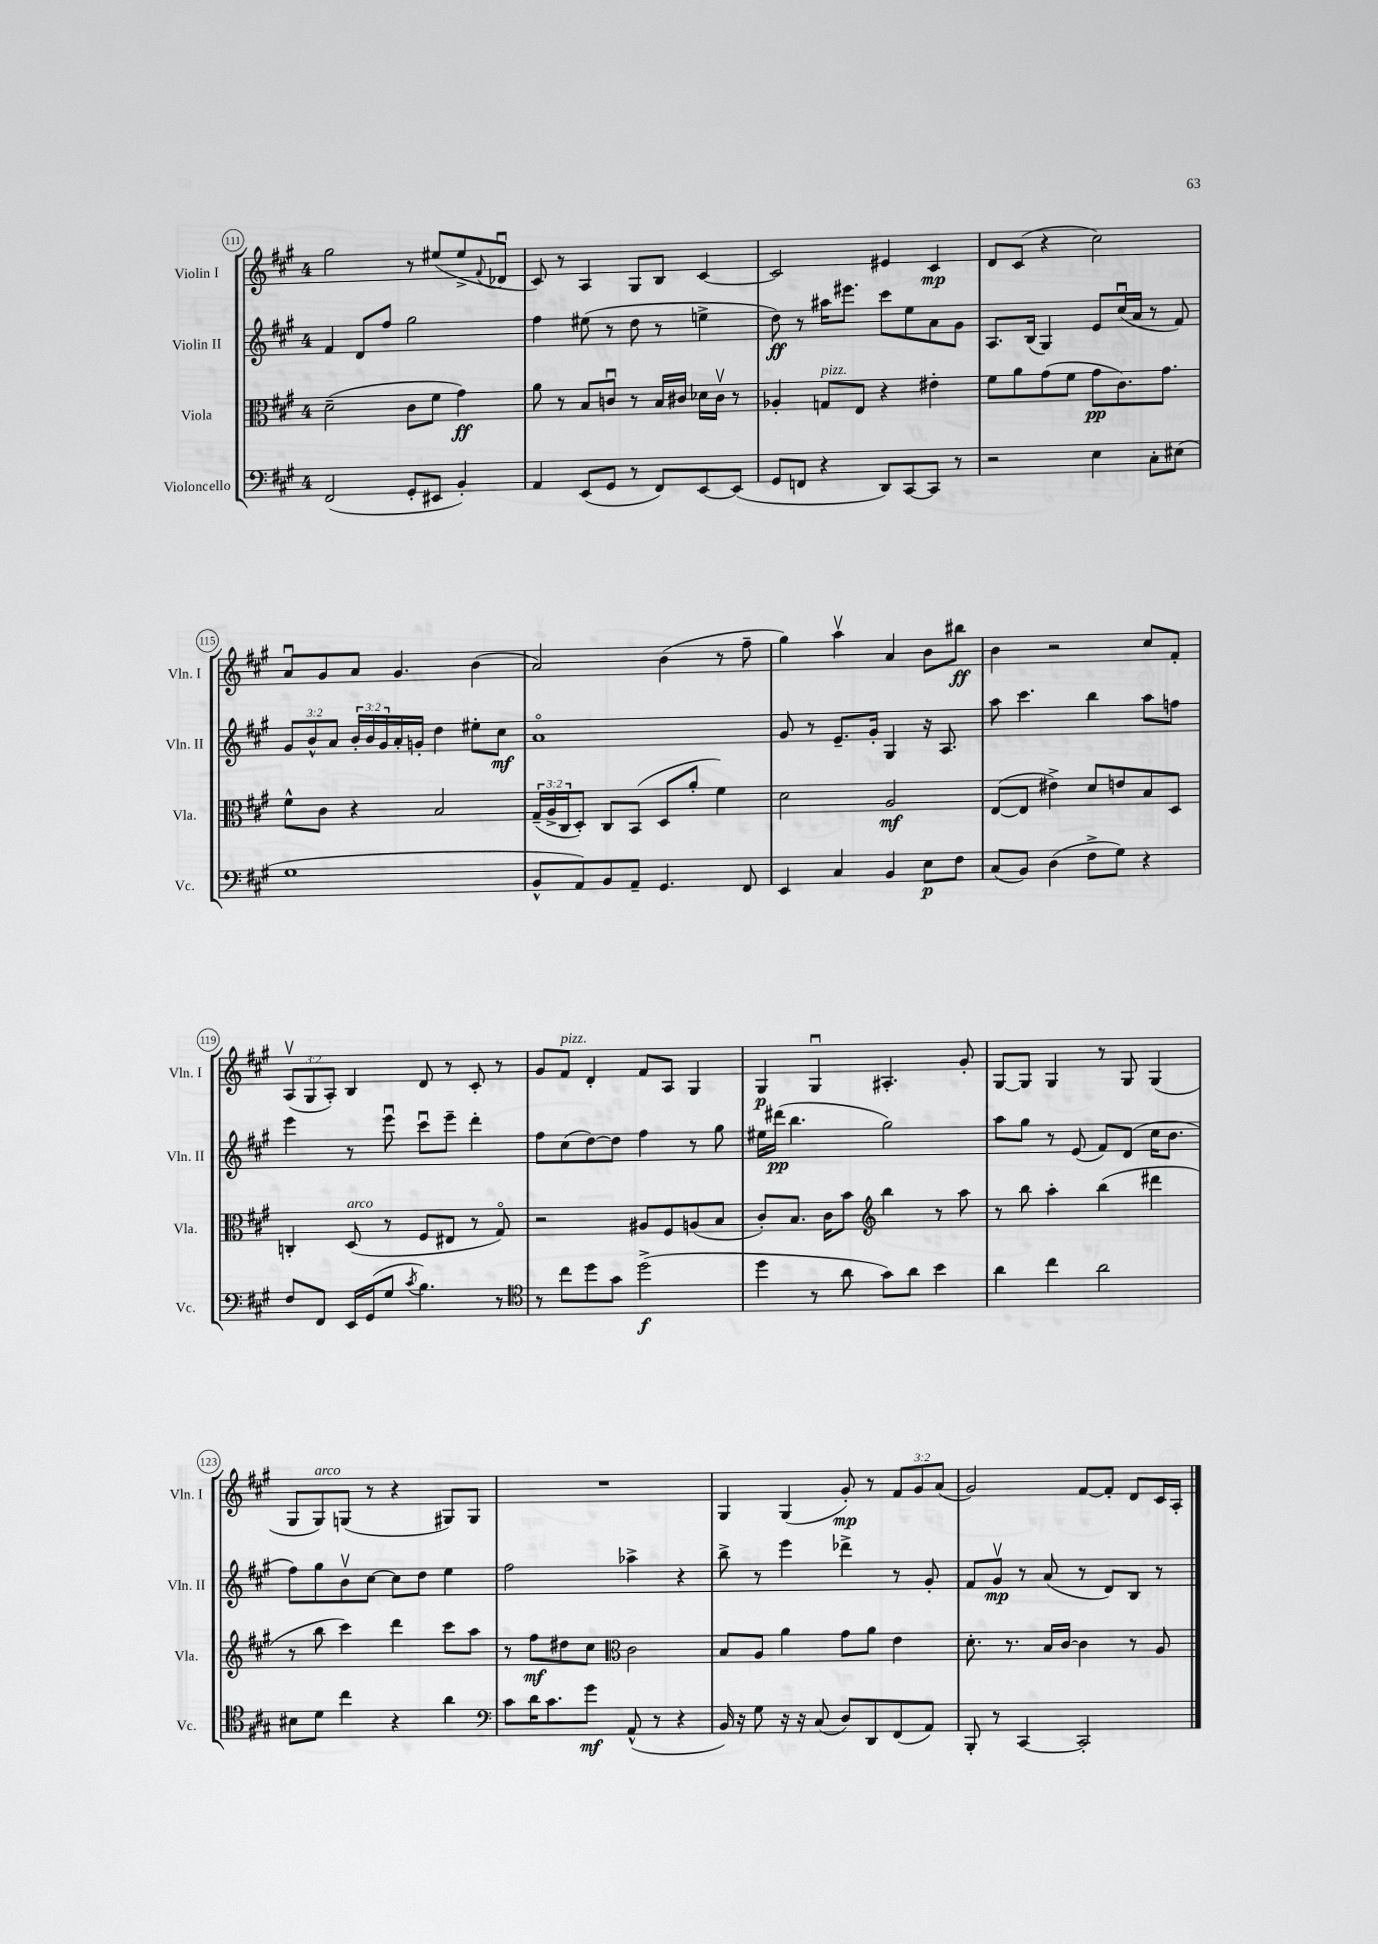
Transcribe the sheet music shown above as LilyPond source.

<<
\new StaffGroup <<
\new Staff = "s0" \with { instrumentName = "Violin I" shortInstrumentName = "Vln. I" } {
    \clef treble \key a \major \once \override Staff.TimeSignature.style = #'single-digit \time 4/4 \override Staff.TupletNumber.text = #tuplet-number::calc-fraction-text
    gis''2 r8 eis''8( eis''8-> \appoggiatura { fis'8 } des'8\downbow |
    cis'8) r8 a4 gis8 b8 cis'4~ |
    cis'2 eis'4 cis'4\mp |
    d'8 cis'8( r4 cis''2) |
    a'8\downbow gis'8 a'8 gis'4. b'4( |
    a'2) b'4( r8 fis''8-- |
    gis''4) a''4\upbow a'4 b'8 bis''8\ff |
    b'4 r2 cis''8 fis'8-. |
    \tuplet 3/2 { a8\upbow( gis8 a8-.) } b4 d'8 r8 cis'8-. r8 |
    gis'8 fis'8^\markup { \italic "pizz." } d'4-. fis'8 a8 gis4 |
    gis4\p gis4\downbow ais4.-. gis'8-. |
    gis8~ gis8 gis4 r8 gis8 gis4( |
    gis8 gis8^\markup { \italic "arco" }) g8( r8 r4 gis8) gis8 |
    R1 |
    gis4 gis4( gis'8-.\mp) r8 \tuplet 3/2 { fis'8 gis'8 a'8( } |
    gis'2) fis'8~ fis'8-. d'8 cis'16 a16-. \bar "|." |
}
\new Staff = "s1" \with { instrumentName = "Violin II" shortInstrumentName = "Vln. II" } {
    \clef treble \key a \major \once \override Staff.TimeSignature.style = #'single-digit \time 4/4 \override Staff.TupletNumber.text = #tuplet-number::calc-fraction-text
    fis'4 d'8 fis''8 gis''2 |
    fis''4 eis''8( r8 d''8 r8 e''4-> |
    d''8\ff) r8 ais''16 eis'''8. cis'''8 e''8 a'8 gis'8 |
    a8. b16( gis4) e'8 cis''16\downbow( a'16 r8 fis'8) |
    \tuplet 3/2 { gis'8 b'8-^ a'8 } \tuplet 3/2 { b'16-. b'16 gis'16 } a'16-. g'16-. d''4 eis''8-. cis''8\mf |
    a'1\flageolet |
    gis'8 r8 e'8.-- gis'16-. gis4 r16 a8. |
    a''8 cis'''4. b''4 a''8 f''8 |
    e'''4 r8 e'''8\downbow cis'''8\downbow e'''8-- d'''4-. |
    fis''8 cis''8( d''8~) d''8 fis''4 r8 gis''8 |
    eis''16 dis'''16\pp( b''4. gis''2) |
    a''8 gis''8 r8 e'8( fis'8) d'8( cis''16 b'8. |
    fis''8) gis''8 b'8\upbow cis''8~ cis''8 d''8 e''4 |
    fis''2 aes''4-> r4 |
    b''8-> r8 e'''4 des'''4-> r8 gis'8-. |
    fis'8 gis'8\upbow\mp r8 a'8( r8 d'8) b8 r8 \bar "|." |
}
\new Staff = "s2" \with { instrumentName = "Viola" shortInstrumentName = "Vla." } {
    \clef alto \key a \major \once \override Staff.TimeSignature.style = #'single-digit \time 4/4 \override Staff.TupletNumber.text = #tuplet-number::calc-fraction-text
    d'2--( cis'8 fis'8 gis'4\ff) |
    a'8 r8 b8 c'8\downbow r8 b16 cis'16 des'16 cis'16\upbow r8 |
    aes4-. g8^\markup { \italic "pizz." } e8 r4 eis'4-. |
    fis'8 a'8 gis'8( fis'8 gis'8\pp cis'8.) gis'8. |
    fis'8-^ cis'8 r4 b2 |
    \tuplet 3/2 { gis16--( a16-> cis16 } d8-.) cis8 b,8( d8 a'8-. fis'4) |
    d'2 a2\mf |
    e8~( e8 eis'4->) d'8 e'8 b8 d8 |
    c4-. d8^\markup { \italic "arco" }( r8 fis8 eis8 r8 gis8\flageolet) |
    r2 ais8 fis8 a8( b8 |
    cis'8-.) b8. cis'16 b'8 \clef treble b''4 r8 a''8 |
    r8 b''8 a''4-. b''4( dis'''4 |
    r8 b''8 cis'''4) d'''4 cis'''8 a''8 |
    r8 fis''8\mf dis''8 cis''8 \clef alto cis'2 |
    b8 a8 a'4 gis'8 a'8 e'4 |
    d'8.-. r8. b16 cis'16~ cis'4 r8 a8 \bar "|." |
}
\new Staff = "s3" \with { instrumentName = "Violoncello" shortInstrumentName = "Vc." } {
    \clef bass \key a \major \once \override Staff.TimeSignature.style = #'single-digit \time 4/4
    fis,2( gis,8-. eis,8 b,4-.) |
    a,4 e,8( gis,8 r8 fis,8) e,8~ e,8( |
    gis,8 f,8 r4 d,8) cis,8~ cis,8 r8 |
    r2 e4 cis8-. eis8( |
    gis1 |
    b,8-^ a,8) b,8 a,8-- gis,4. fis,8 |
    e,4 cis4 b,4 e8\p fis8 |
    cis8( b,8) d4( fis8-> gis8) r4 |
    fis8 fis,8 e,16 gis,16( gis8 \acciaccatura { cis'8 } b4.) r8 |
    \clef tenor r8 cis''8 d''8 gis'8 d''2->\f( |
    d''4 r8 a'8 gis'8) a'8 b'4 |
    a'4 cis''4 a'2 |
    bis8 d'8 cis''4 r4 a'4 |
    \clef bass cis'8 d'16 cis'8. gis'8\mf a,8-^( r8 r4 |
    b,16) r16 gis8 r16 r16 cis8( d8) d,8 fis,8( a,8) |
    b,,8-. r8 cis,4~ cis,2-. \bar "|." |
}
>>
>>
\layout { \context { \Score currentBarNumber = #111 \override BarNumber.stencil = #(make-stencil-circler 0.1 0.3 ly:text-interface::print) } }
